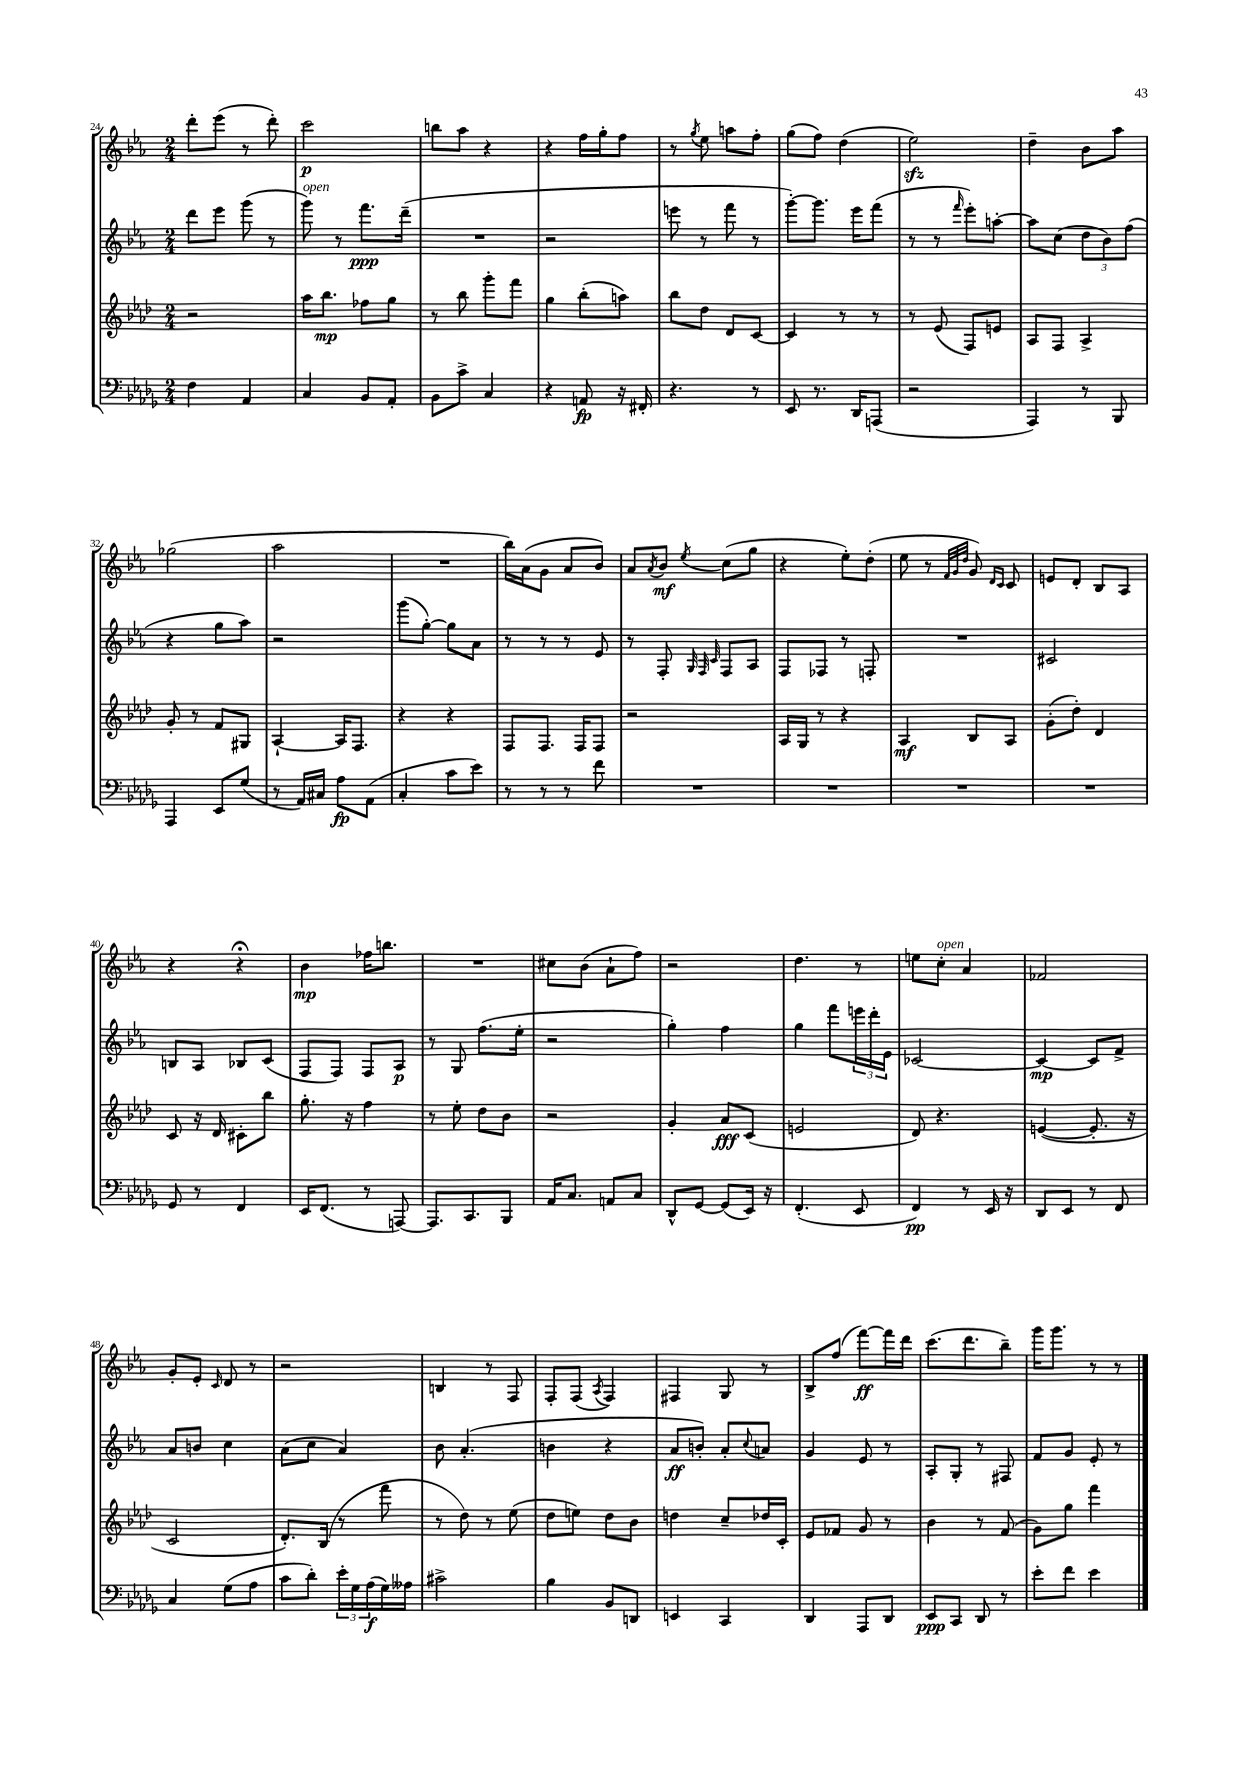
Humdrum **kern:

**kern	**dynam	**kern	**dynam	**kern	**dynam	**kern	**dynam
*part4	*part4	*part3	*part3	*part2	*part2	*part1	*part1
*staff4	*staff4	*staff3	*staff3	*staff2	*staff2	*staff1	*staff1
*clefF4	*	*clefG2	*	*clefG2	*	*clefG2	*
*k[b-e-a-d-g-]	*	*k[b-e-a-d-]	*	*k[b-e-a-]	*	*k[b-e-a-]	*
*M2/4	*	*M2/4	*	*M2/4	*	*M2/4	*
=24	=24	=24	=24	=24	=24	=24	=24
4F\	.	2r	.	8ddd\L	.	8ddd'\L	.
.	.	.	.	8eee-\J	.	(8eee-\J	.
4AA-/	.	.	.	(8ggg\	.	8r	.
.	.	.	.	8r	.	8ddd'\)	.
=25	=25	=25	=25	=25	=25	=25	=25
!	!	!	!	!LO:TX:a:i:t=open	!	!	!
4C/	.	16aa-\KL	.	8ggg\)	.	2ccc\	p
.	.	8.bb-\J	mp	.	.	.	.
.	.	.	.	8r	.	.	.
8BB-/L	.	8ff-X\L	.	8.fff\L	ppp	.	.
8AA-'/J	.	8gg\J	.	.	.	.	.
.	.	.	.	(16ddd~\Jk	.	.	.
=26	=26	=26	=26	=26	=26	=26	=26
8BB-\L	.	8r	.	2r	.	8bbn\L	.
8c^\J	.	8bb-\	.	.	.	8aa-\J	.
4C/	.	8ggg'\L	.	.	.	4r	.
.	.	8fff\J	.	.	.	.	.
=27	=27	=27	=27	=27	=27	=27	=27
4r	.	4gg\	.	2r	.	4r	.
8AAn/	fp	(8bb-'\L	.	.	.	16ff\LL	.
.	.	.	.	.	.	16gg'\J	.
16r	.	8aan\J)	.	.	.	8ff\J	.
16FF#X'/	.	.	.	.	.	.	.
=28	=28	=28	=28	=28	=28	=28	=28
4.r	.	8bb-\L	.	8eeen\	.	8r	.
.	.	.	.	.	.	8qgg/	.
.	.	8dd-\J	.	8r	.	8ee-\	.
.	.	8d-/L	.	8fff\	.	8aan\L	.
8r	.	[8c/J	.	8r	.	8ff'\J	.
=29	=29	=29	=29	=29	=29	=29	=29
8EE-/	.	4c/]	.	[8ggg'\L)	.	(8gg\L	.
8.r	.	.	.	8.ggg\J]	.	8ff\J)	.
.	.	8r	.	.	.	(4dd\	.
16DD-/KL	.	.	.	16eee-\KL	.	.	.
(8AAAn/J	.	8r	.	(8fff\J	.	.	.
=30	=30	=30	=30	=30	=30	=30	=30
2r	.	8r	.	8r	.	2ee-zz\)	.
.	.	(8e-/	.	8r	.	.	.
.	.	.	.	16qqfff/	.	.	.
.	.	8F/L)	.	8eee-'\L)	.	.	.
.	.	8en/J	.	[8aan'\J	.	.	.
=31	=31	=31	=31	=31	=31	=31	=31
4AAA-/)	.	8A-/L	.	8aa\L]	.	4dd~\	.
.	.	8F/J	.	(8cc\J	.	.	.
8r	.	4A-^/	.	12dd\L	.	8b-\L	.
.	.	.	.	12b-\)	.	.	.
8BBB-/	.	.	.	.	.	8aa-\J	.
.	.	.	.	(12ff\J	.	.	.
!!LO:LB:g=z
=32	=32	=32	=32	=32	=32	=32	=32
4AAA-/	.	8g'/	.	4r	.	(2gg-X\	.
.	.	8r	.	.	.	.	.
8EE-/L	.	8f/L	.	8gg\L	.	.	.
(8G-/J	.	8G#X/J	.	8aa-\J)	.	.	.
=33	=33	=33	=33	=33	=33	=33	=33
8r	.	[4A-`/	.	2r	.	2aa-\	.
16AA-/LL)	.	.	.	.	.	.	.
16C#X/JJ	.	.	.	.	.	.	.
8A-\L	fp	16A-/KL]	.	.	.	.	.
.	.	8.F/J	.	.	.	.	.
(8AA-\J	.	.	.	.	.	.	.
=34	=34	=34	=34	=34	=34	=34	=34
4C'/	.	4r	.	(8ggg\L	.	2r	.
.	.	.	.	[8gg'\J)	.	.	.
8c\L	.	4r	.	8gg\L]	.	.	.
8e-\J)	.	.	.	8a-\J	.	.	.
=35	=35	=35	=35	=35	=35	=35	=35
8r	.	8F/L	.	8r	.	16bb-\LL)	.
.	.	.	.	.	.	(16a-\J	.
8r	.	8.F/J	.	8r	.	8g\J	.
8r	.	.	.	8r	.	8a-/L	.
.	.	16F/KL	.	.	.	.	.
8f\	.	8F/J	.	8e-/	.	8b-/J)	.
=36	=36	=36	=36	=36	=36	=36	=36
2r	.	2r	.	8r	.	8a-/L	.
.	.	.	.	.	.	8qa-/	.
.	.	.	.	8F'/	.	8b-/J	mf
.	.	.	.	32qqG/	.	.	.
.	.	.	.	32qqF/	.	.	.
.	.	.	.	32qqc/	.	8qee-/	.
.	.	.	.	8F/L	.	(8cc\L	.
.	.	.	.	8A-/J	.	8gg\J	.
=37	=37	=37	=37	=37	=37	=37	=37
2r	.	16A-/LL	.	8F/L	.	4r	.
.	.	16G/JJ	.	.	.	.	.
.	.	8r	.	8F-X/J	.	.	.
.	.	4r	.	8r	.	8ee-'\L)	.
.	.	.	.	8Fn'/	.	(8dd'\J	.
=38	=38	=38	=38	=38	=38	=38	=38
2r	.	4A-/	mf	2r	.	8ee-\	.
.	.	.	.	.	.	8r	.
.	.	.	.	.	.	32qqf/LLL	.
.	.	.	.	.	.	32qqg/	.
.	.	.	.	.	.	32qqdd/JJJ	.
.	.	8B-/L	.	.	.	8g/)	.
.	.	.	.	.	.	16qqd/LL	.
.	.	.	.	.	.	16qqc/JJ	.
.	.	8A-/J	.	.	.	8c/	.
=39	=39	=39	=39	=39	=39	=39	=39
2r	.	(8g'\L	.	2c#X/	.	8en/L	.
.	.	8dd-'\J)	.	.	.	8d'/J	.
.	.	4d-/	.	.	.	8B-/L	.
.	.	.	.	.	.	8A-/J	.
!!LO:LB:g=z
=40	=40	=40	=40	=40	=40	=40	=40
8GG-/	.	8c/	.	8Bn/L	.	4r	.
8r	.	16r	.	8A-/J	.	.	.
.	.	16d-/	.	.	.	.	.
4FF/	.	8c#X'\L	.	8B-X/L	.	4r;<	.
.	.	8bb-\J	.	(8c/J	.	.	.
=41	=41	=41	=41	=41	=41	=41	=41
16EE-/KL	.	8.gg'\	.	8F/L	.	4b-\	mp
(8.FF/J	.	.	.	.	.	.	.
.	.	.	.	8F/J)	.	.	.
.	.	16r	.	.	.	.	.
8r	.	4ff\	.	8F/L	.	16ff-X\KL	.
.	.	.	.	.	.	8.bbn\J	.
[8AAAn/)	.	.	.	8A-/J	p	.	.
=42	=42	=42	=42	=42	=42	=42	=42
8.AAA/L]	.	8r	.	8r	.	2r	.
.	.	8ee-'\	.	8G/	.	.	.
8.CC/	.	.	.	.	.	.	.
.	.	8dd-\L	.	(8.ff\L	.	.	.
8BBB-/J	.	8b-\J	.	.	.	.	.
.	.	.	.	16ee-'\Jk	.	.	.
=43	=43	=43	=43	=43	=43	=43	=43
16AA-/KL	.	2r	.	2r	.	8cc#X\L	.
8.C/J	.	.	.	.	.	.	.
.	.	.	.	.	.	(8b-\J	.
8AAn/L	.	.	.	.	.	8a-`\L	.
8C/J	.	.	.	.	.	8ff\J)	.
=44	=44	=44	=44	=44	=44	=44	=44
8DD-^^/L	.	4g'/	.	4gg'\)	.	2r	.
[8GG-/J	.	.	.	.	.	.	.
(8GG-/L]	.	8a-/L	fff	4ff\	.	.	.
16EE-/Jk)	.	(8c/J	.	.	.	.	.
16r	.	.	.	.	.	.	.
=45	=45	=45	=45	=45	=45	=45	=45
(4.FF'/	.	2en/	.	4gg\	.	4.dd\	.
.	.	.	.	8fff\L	.	.	.
8EE-/	.	.	.	24eeen\L	.	8r	.
.	.	.	.	24ddd'\	.	.	.
.	.	.	.	24e-\JJ	.	.	.
=46	=46	=46	=46	=46	=46	=46	=46
4FF/)	pp	8d-/)	.	[2c-X/	.	8een\L	.
!	!	!	!	!	!	!LO:TX:a:i:t=open	!
.	.	4.r	.	.	.	8cc'\J	.
8r	.	.	.	.	.	4a-/	.
16EE-/	.	.	.	.	.	.	.
16r	.	.	.	.	.	.	.
=47	=47	=47	=47	=47	=47	=47	=47
8DD-/L	.	([4en/	.	4c-/_	mp	2f-X/	.
8EE-/J	.	.	.	.	.	.	.
8r	.	8.e'/]	.	8c-/L]	.	.	.
8FF/	.	.	.	8f^/J	.	.	.
.	.	16r	.	.	.	.	.
!!LO:LB:g=z
=48	=48	=48	=48	=48	=48	=48	=48
4C/	.	2c/	.	8a-/L	.	8g'/L	.
.	.	.	.	8bn/J	.	8e-'/J	.
.	.	.	.	.	.	16qqc/	.
(8G-\L	.	.	.	4cc\	.	8d/	.
8A-\J	.	.	.	.	.	8r	.
=49	=49	=49	=49	=49	=49	=49	=49
8c\L	.	8.d-'/L)	.	(8a-\L	.	2r	.
8d-'\J)	.	.	.	8cc\J	.	.	.
.	.	(16B-/Jk	.	.	.	.	.
24e-'\LL	.	8r	.	4a-/)	.	.	.
24G-\	.	.	.	.	.	.	.
(24A-\	f	.	.	.	.	.	.
16G-\)	.	8fff\	.	.	.	.	.
16A--X\JJ	.	.	.	.	.	.	.
=50	=50	=50	=50	=50	=50	=50	=50
2c#X^\	.	8r	.	8b-\	.	4Bn/	.
.	.	8dd-\)	.	(4.a-'/	.	.	.
.	.	8r	.	.	.	8r	.
.	.	(8ee-\	.	.	.	8F/	.
=51	=51	=51	=51	=51	=51	=51	=51
4B-\	.	8dd-\L	.	4bn\	.	8F'/L	.
.	.	8een\J)	.	.	.	(8F/J	.
.	.	.	.	.	.	8qA-/	.
8BB-/L	.	8dd-\L	.	4r	.	4F/)	.
8DDn/J	.	8b-\J	.	.	.	.	.
=52	=52	=52	=52	=52	=52	=52	=52
4EEn/	.	4ddn\	.	8a-/L	ff	4F#X/	.
.	.	.	.	8bn'/J)	.	.	.
4CC/	.	8cc~/L	.	8a-'/L	.	8G/	.
.	.	.	.	8qqcc/	.	.	.
.	.	16dd-X/L	.	8an/J	.	8r	.
.	.	16c'/JJ	.	.	.	.	.
=53	=53	=53	=53	=53	=53	=53	=53
4DD-/	.	8e-/L	.	4g/	.	8B-^/L	.
.	.	8f-X/J	.	.	.	(8ff/J	.
8AAA-/L	.	8g/	.	8e-/	.	[8fff\L)	ff
8DD-/J	.	8r	.	8r	.	16fff\L]	.
.	.	.	.	.	.	16ddd\JJ	.
=54	=54	=54	=54	=54	=54	=54	=54
8EE-/L	ppp	4b-\	.	8A-'/L	.	(8.ccc\L	.
8CC/J	.	.	.	8G'/J	.	.	.
.	.	.	.	.	.	8.ddd\	.
8DD-/	.	8r	.	8r	.	.	.
8r	.	(8f/	.	8F#X/	.	8bb-~\J)	.
=55	=55	=55	=55	=55	=55	=55	=55
8e-'\L	.	8g\L)	.	8f/L	.	16ggg\KL	.
.	.	.	.	.	.	8.ggg\J	.
8f\J	.	8gg\J	.	8g/J	.	.	.
4e-\	.	4fff\	.	8e-'/	.	8r	.
.	.	.	.	8r	.	8r	.
==	==	==	==	==	==	==	==
*-	*-	*-	*-	*-	*-	*-	*-
